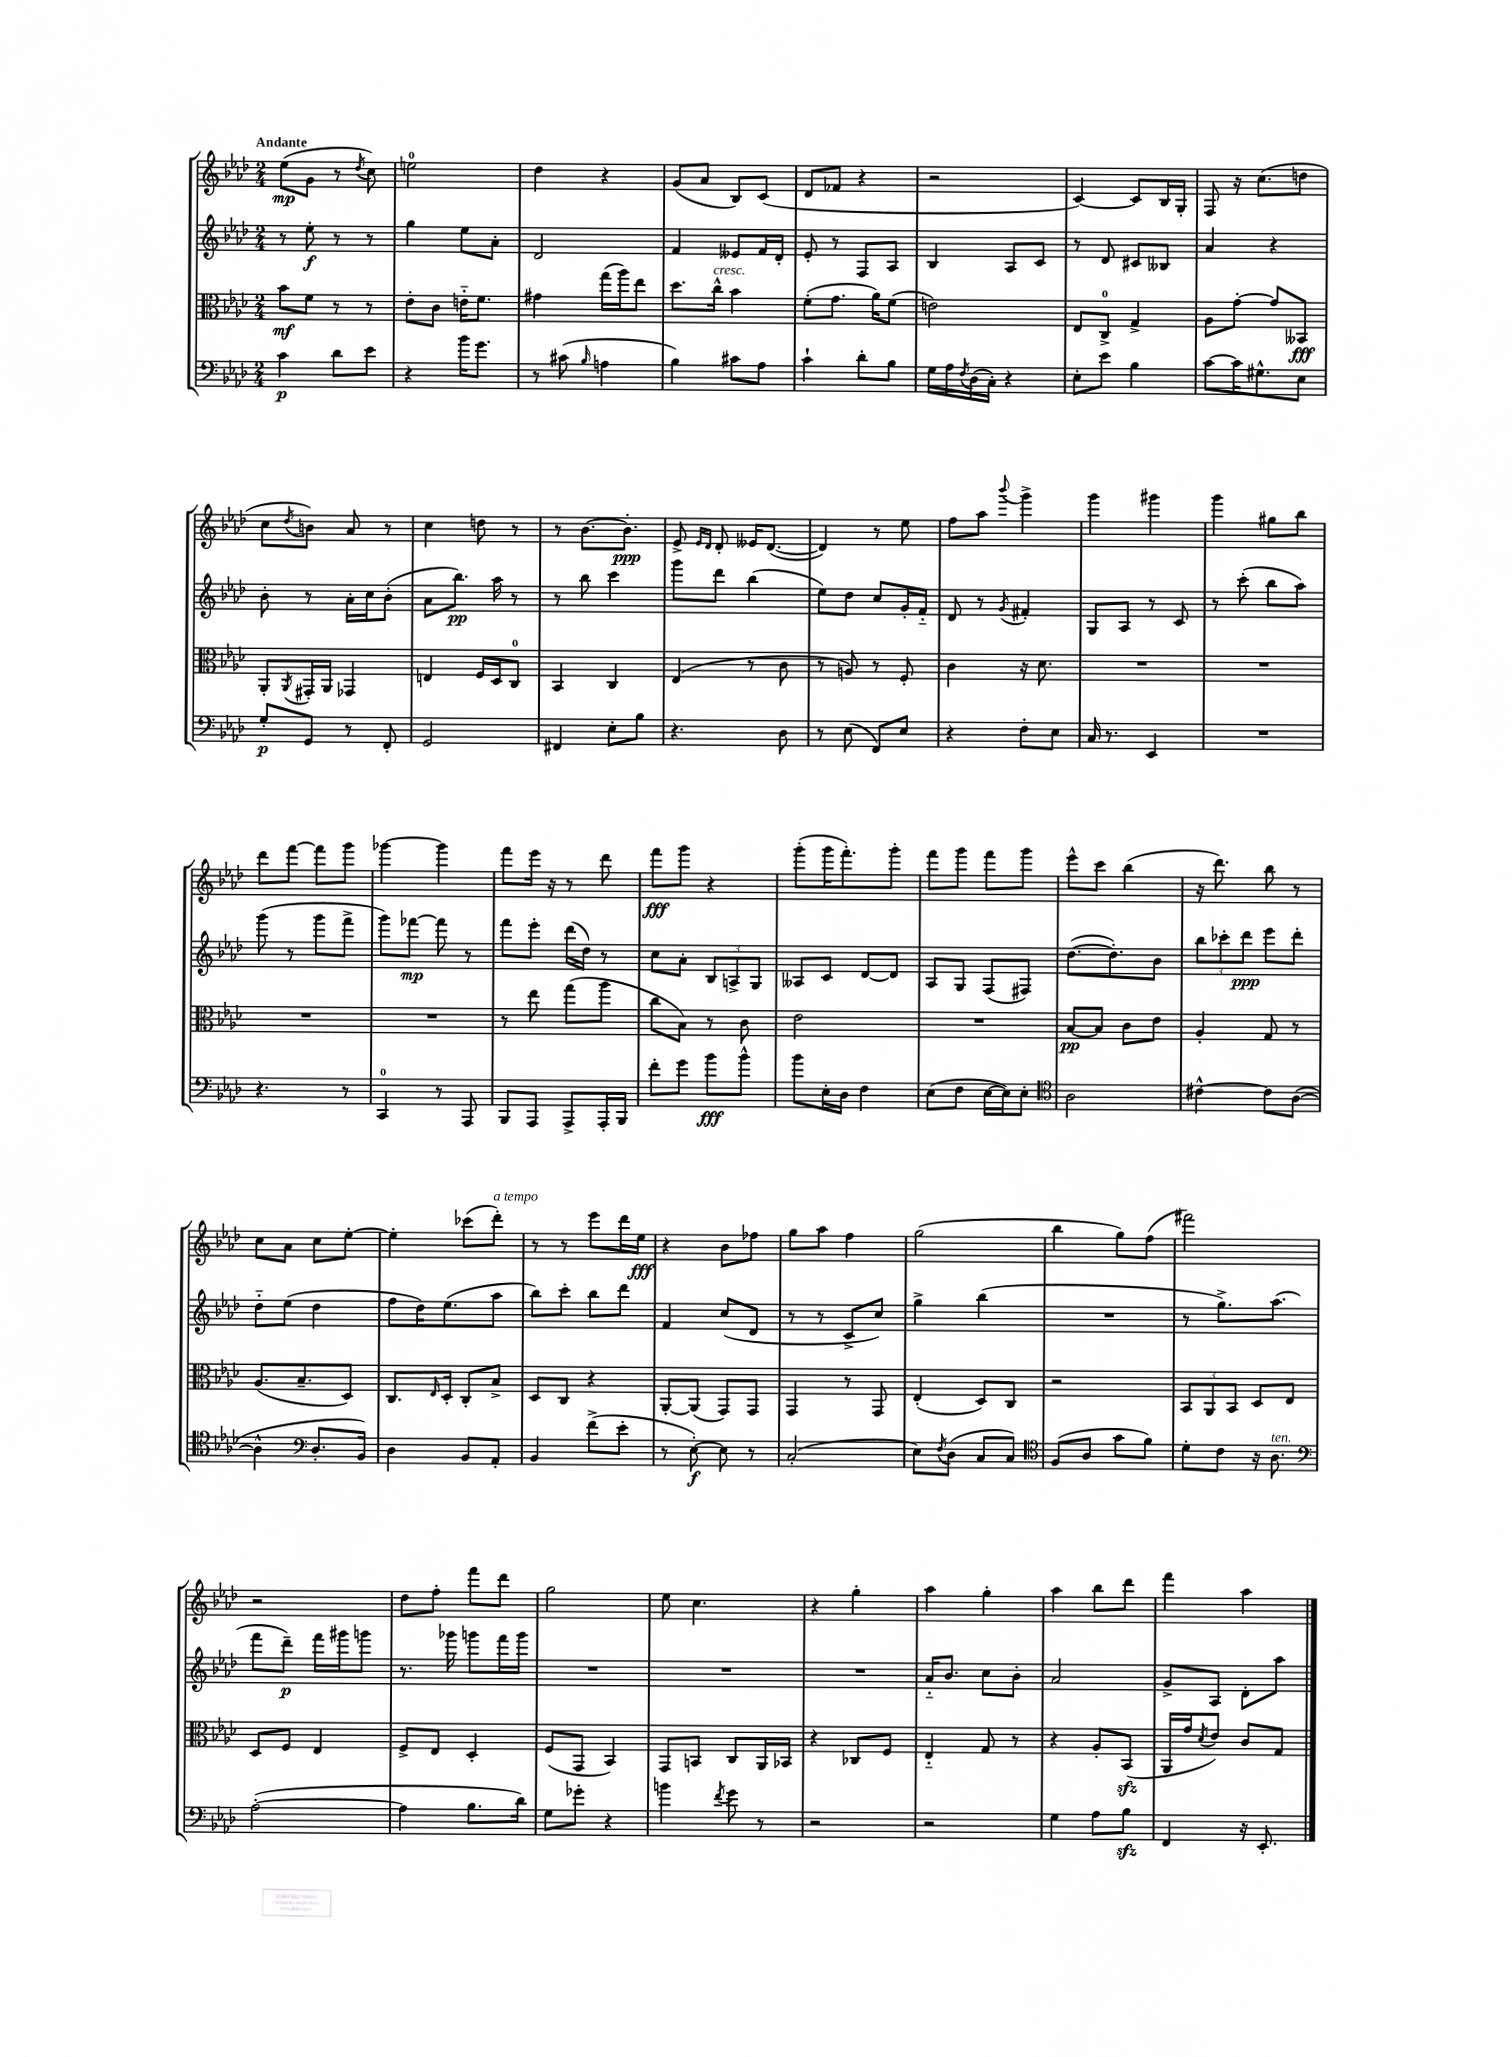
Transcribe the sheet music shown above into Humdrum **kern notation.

**kern	**dynam	**kern	**dynam	**kern	**dynam	**kern	**dynam
*part4	*part4	*part3	*part3	*part2	*part2	*part1	*part1
*staff4	*staff4	*staff3	*staff3	*staff2	*staff2	*staff1	*staff1
*clefF4	*	*clefC3	*	*clefG2	*	*clefG2	*
*k[b-e-a-d-]	*	*k[b-e-a-d-]	*	*k[b-e-a-d-]	*	*k[b-e-a-d-]	*
*M2/4	*	*M2/4	*	*M2/4	*	*M2/4	*
=1	=1	=1	=1	=1	=1	=1	=1
!	!	!	!	!	!	!LO:TX:a:B:t=Andante	!
4c\	p	8b-\L	mf	8r	.	(8ee-\L	mp
.	.	8f\J	.	8ee-'\	f	8g\J	.
8d-\L	.	8r	.	8r	.	8r	.
.	.	.	.	.	.	8qdd-/	.
8e-\J	.	8r	.	8r	.	8cc\)	.
=2	=2	=2	=2	=2	=2	=2	=2
4r	.	8e-'\L	.	4gg\	.	2een\	.
.	.	8c\J	.	.	.	.	.
16b-\KL	.	16en\KL	.	8ee-\L	.	.	.
8.g\J	.	8.f\J	.	.	.	.	.
.	.	.	.	8a-'\J	.	.	.
=3	=3	=3	=3	=3	=3	=3	=3
8r	.	4g#X\	.	2d-/	.	4dd-\	.
(8c#X\	.	.	.	.	.	.	.
16qqB-/	.	.	.	.	.	.	.
4An\	.	(16gg\LL	.	.	.	4r	.
.	.	16aa-\J)	.	.	.	.	.
.	.	8ee-\J	.	.	.	.	.
=4	=4	=4	=4	=4	=4	=4	=4
4B-\)	.	8.dd-\L	.	4f/	.	(8g/L	.
.	.	.	.	.	.	8a-/J	.
!	!	!LO:TX:a:i:t=cresc.	!	!	!	!	!
.	.	16cc^^\Jk	.	.	.	.	.
8c#X\L	.	4b-\	.	8e--X/L	.	8B-/L)	.
8A-\J	.	.	.	16f/L	.	(8c/J	.
.	.	.	.	16d-'/JJ	.	.	.
=5	=5	=5	=5	=5	=5	=5	=5
4c`\	.	(8f'\L	.	8e-'/	.	8d-/L	.
.	.	8.g\J	.	8r	.	8f-X/J	.
8d-'\L	.	.	.	8F/L	.	4r	.
.	.	16a-\KL)	.	.	.	.	.
8B-\J	.	(8f\J	.	8A-/J	.	.	.
=6	=6	=6	=6	=6	=6	=6	=6
16G\LL	.	2en\)	.	4B-/	.	2r	.
16A-\	.	.	.	.	.	.	.
8qF/	.	.	.	.	.	.	.
(16D-\	.	.	.	.	.	.	.
16C'\JJ)	.	.	.	.	.	.	.
4r	.	.	.	8A-/L	.	.	.
.	.	.	.	8c/J	.	.	.
=7	=7	=7	=7	=7	=7	=7	=7
8E-'\L	.	8E-/L	.	8r	.	[4c/)	.
8e-\J	.	8C^/J	.	8d-/	.	.	.
4B-\	.	4G^/	.	8c#X/L	.	8c/L]	.
.	.	.	.	8B--X/J	.	16B-/L	.
.	.	.	.	.	.	16G'/JJ	.
=8	=8	=8	=8	=8	=8	=8	=8
[8c\L	.	8A-\L	.	4a-/	.	8F/	.
16c\K]	.	[8g'\J	.	.	.	16r	.
8.G#X^^\	.	.	.	.	.	(8.cc\L	.
.	.	8g/L]	.	4r	.	.	.
8E-\J	.	8BB--X/J	fff	.	.	8ddn\J	.
!!LO:LB:g=z
=9	=9	=9	=9	=9	=9	=9	=9
8G'/L	p	8AA-'/L	.	8b-'\	.	8cc\L	.
.	.	8qAA-/	.	.	.	8qdd-/	.
8GG/J	.	16GG#X'/L	.	8r	.	8bn\J)	.
.	.	16AA-/JJ	.	.	.	.	.
8r	.	4GG-X/	.	16a-'\LL	.	8a-/	.
.	.	.	.	16cc\J	.	.	.
8FF'/	.	.	.	(8b-'\J	.	8r	.
=10	=10	=10	=10	=10	=10	=10	=10
2GG/	.	4En/	.	8a-\L	.	4cc\	.
.	.	.	.	8.bb-\J)	pp	.	.
.	.	16F/LL	.	.	.	8ddn\	.
.	.	16D-/J	.	16aa-\	.	.	.
.	.	8C/J	.	8r	.	8r	.
=11	=11	=11	=11	=11	=11	=11	=11
4FF#X/	.	4BB-/	.	8r	.	8r	.
.	.	.	.	8bb-\	.	[8.b-\L	.
8E-'\L	.	4C/	.	4ccc\	.	.	.
.	.	.	.	.	.	8.b-'\J]	ppp
8B-\J	.	.	.	.	.	.	.
=12	=12	=12	=12	=12	=12	=12	=12
4.r	.	(4E-/	.	8ggg\L	.	8e-^/	.
.	.	.	.	.	.	16qqe-/LL	.
.	.	.	.	.	.	16qqd-/JJ	.
.	.	.	.	8ddd-\J	.	8d-'/	.
.	.	8r	.	(4bb-\	.	16e--X/KL	.
.	.	.	.	.	.	([8.d-/J	.
8D-\	.	8c\	.	.	.	.	.
=13	=13	=13	=13	=13	=13	=13	=13
8r	.	8r	.	8ee-\L)	.	4d-/])	.
(8E-\	.	8An/)	.	8dd-\J	.	.	.
8FF/L)	.	8r	.	8cc/L	.	8r	.
8E-/J	.	8F'/	.	16g'/L	.	8ee-\	.
.	.	.	.	16f/JJ	.	.	.
=14	=14	=14	=14	=14	=14	=14	=14
4r	.	4c\	.	8d-/	.	8ff\L	.
.	.	.	.	8r	.	8aa-\J	.
.	.	.	.	8qg/	.	8qqbbb-/	.
8F'\L	.	16r	.	4f#X'/	.	4ggg^\	.
.	.	8.d-\	.	.	.	.	.
8E-\J	.	.	.	.	.	.	.
=15	=15	=15	=15	=15	=15	=15	=15
16C/	.	2r	.	8G/L	.	4ggg\	.
8.r	.	.	.	.	.	.	.
.	.	.	.	8A-/J	.	.	.
4EE-/	.	.	.	8r	.	4ggg#X\	.
.	.	.	.	8c/	.	.	.
=16	=16	=16	=16	=16	=16	=16	=16
2r	.	2r	.	8r	.	4ggg\	.
.	.	.	.	(8ccc'\	.	.	.
.	.	.	.	8bb-\L	.	8gg#X\L	.
.	.	.	.	8aa-\J)	.	8bb-\J	.
!!LO:LB:g=z
=17	=17	=17	=17	=17	=17	=17	=17
4.r	.	2r	.	(8ggg\	.	8ddd-\L	.
.	.	.	.	8r	.	[8fff\J	.
.	.	.	.	8ggg\L	.	8fff\L]	.
8r	.	.	.	8fff^\J	.	8ggg\J	.
=18	=18	=18	=18	=18	=18	=18	=18
4CC/	.	2r	.	8ggg\L)	.	[4ggg-X\	.
.	.	.	.	[8fff-X\J	mp	.	.
8r	.	.	.	8fff-\]	.	4ggg-\]	.
8AAA-/	.	.	.	8r	.	.	.
=19	=19	=19	=19	=19	=19	=19	=19
8BBB-/L	.	8r	.	8fff\L	.	8fff\L	.
8AAA-/J	.	8ee-\	.	8eee-'\J	.	16eee-\Jk	.
.	.	.	.	.	.	16r	.
8AAA-^/L	.	(8gg\L	.	(16ddd-\LL	.	8r	.
.	.	.	.	16dd-\JJ)	.	.	.
16AAA-'/L	.	8aa-\J	.	8r	.	8ddd-\	.
16BBB-/JJ	.	.	.	.	.	.	.
=20	=20	=20	=20	=20	=20	=20	=20
8f'\L	.	8cc\L	.	8cc\L	.	8fff\L	fff
8g\J	.	8B-\J)	.	8a-'\J	.	8ggg\J	.
8b-\L	fff	8r	.	12B-/L	.	4r	.
.	.	.	.	12An^/	.	.	.
8b-^^\J	.	8c\	.	.	.	.	.
.	.	.	.	12G/J	.	.	.
=21	=21	=21	=21	=21	=21	=21	=21
8b-\L	.	2e-\	.	8A--X/L	.	(8ggg'\L	.
16E-'\L	.	.	.	8c/J	.	16ggg\K	.
16D-\JJ	.	.	.	.	.	8.fff'\)	.
4F\	.	.	.	[8d-/L	.	.	.
.	.	.	.	8d-/J]	.	8ggg'\J	.
=22	=22	=22	=22	=22	=22	=22	=22
(8E-\L	.	2r	.	8A-/L	.	8fff\L	.
8F\J	.	.	.	8G/J	.	8ggg\J	.
[16E-\LL	.	.	.	(8F/L	.	8fff\L	.
16E-\J])	.	.	.	.	.	.	.
8E-'\J	.	.	.	8F#X/J)	.	8ggg\J	.
=23	=23	=23	=23	=23	=23	=23	=23
*clefC4	*	*	*	*	*	*	*
2A-\	.	[8B-/L	pp	([8.dd-\L	.	8eee-^^\L	.
.	.	8B-/J]	.	.	.	8ccc\J	.
.	.	.	.	8.dd-'\])	.	.	.
.	.	8c\L	.	.	.	(4bb-\	.
.	.	8e-\J	.	8b-\J	.	.	.
=24	=24	=24	=24	=24	=24	=24	=24
[4c#X^^\	.	4A-'/	.	12bb-\L	.	16r	.
.	.	.	.	.	.	8.ddd-\)	.
.	.	.	.	12ccc-X'\	.	.	.
.	.	.	.	12ddd-\J	ppp	.	.
8c#\L]	.	8G/	.	8eee-\L	.	8bb-\	.
([8A-\J	.	8r	.	8ddd-'\J	.	8r	.
!!LO:LB:g=z
=25	=25	=25	=25	=25	=25	=25	=25
4A-^^\]	.	(8.A-/L	.	8dd-\L	.	8cc\L	.
.	.	.	.	(8ee-\J	.	8a-\J	.
.	.	8.B-~/	.	.	.	.	.
*clefF4	*	*	*	*	*	*	*
8.D-'/L	.	.	.	4dd-\	.	8cc\L	.
.	.	8D-/J)	.	.	.	[8ee-'\J	.
16BB-/Jk)	.	.	.	.	.	.	.
=26	=26	=26	=26	=26	=26	=26	=26
4D-\	.	8.C/L	.	8ff\L	.	4ee-'\]	.
.	.	.	.	16dd-\K)	.	.	.
.	.	16qqE-/	.	.	.	.	.
.	.	16D-'/Jk	.	(8.ee-\	.	.	.
8BB-/L	.	8C'/L	.	.	.	(8ccc-X\L	.
!	!	!	!	!	!	!LO:TX:a:i:t=a tempo	!
8AA-'/J	.	8B-^/J	.	8aa-\J	.	8ddd-'\J)	.
=27	=27	=27	=27	=27	=27	=27	=27
4BB-/	.	8D-/L	.	8bb-\L)	.	8r	.
.	.	8C/J	.	8ccc'\J	.	8r	.
(8f^\L	.	4r	.	8bb-\L	.	8eee-\L	.
8e-'\J	.	.	.	8ddd-\J	.	16ddd-\L	.
.	.	.	.	.	.	16ee-\JJ	fff
=28	=28	=28	=28	=28	=28	=28	=28
8r	.	[8AA-'/L	.	4f/	.	4r	.
[8E-'\)	f	(8AA-/J]	.	.	.	.	.
8E-\]	.	8GG/L)	.	(8cc/L	.	8b-\L	.
8r	.	8GG/J	.	8d-/J	.	8ff-X\J	.
=29	=29	=29	=29	=29	=29	=29	=29
(2C'/	.	4GG/	.	8r	.	8gg\L	.
.	.	.	.	8r	.	8aa-\J	.
.	.	8r	.	8c^/L	.	4ff\	.
.	.	8GG/	.	8cc/J)	.	.	.
=30	=30	=30	=30	=30	=30	=30	=30
8E-\L)	.	(4E-'/	.	4gg^\	.	(2gg\	.
8qF/	.	.	.	.	.	.	.
(8D-\J	.	.	.	.	.	.	.
8C/L	.	8D-/L)	.	(4bb-\	.	.	.
8C/J)	.	8C/J	.	.	.	.	.
=31	=31	=31	=31	=31	=31	=31	=31
*clefC4	*	*	*	*	*	*	*
(8F/L	.	2r	.	2r	.	4bb-\	.
8A-/J	.	.	.	.	.	.	.
8g\L	.	.	.	.	.	8gg\L)	.
8f\J)	.	.	.	.	.	(8ff\J	.
=32	=32	=32	=32	=32	=32	=32	=32
8d-'\L	.	12BB-/L	.	8r	.	2fff#X\)	.
.	.	12AA-/	.	.	.	.	.
8c\J	.	.	.	8.gg^\L)	.	.	.
.	.	12BB-/J	.	.	.	.	.
16r	.	8D-/L	.	.	.	.	.
!LO:TX:a:i:t=ten.	!	!	!	!	!	!	!
8.A-\	.	.	.	(8.aa-\J	.	.	.
.	.	8E-/J	.	.	.	.	.
!!LO:LB:g=z
=33	=33	=33	=33	=33	=33	=33	=33
*clefF4	*	*	*	*	*	*	*
([2A-'\	.	8D-/L	.	8fff\L	.	2r	.
.	.	8F/J	.	8ddd-~\J)	p	.	.
.	.	4E-/	.	16fff\LL	.	.	.
.	.	.	.	16ggg#X\J	.	.	.
.	.	.	.	8gggn\J	.	.	.
=34	=34	=34	=34	=34	=34	=34	=34
4A-\]	.	8F^/L	.	8.r	.	8dd-\L	.
.	.	8E-/J	.	.	.	8ff'\J	.
.	.	.	.	16ggg-X\	.	.	.
8.B-\L	.	4D-'/	.	8gggn\L	.	8fff\L	.
.	.	.	.	16fff\L	.	8ddd-\J	.
16d-\Jk)	.	.	.	16ggg\JJ	.	.	.
=35	=35	=35	=35	=35	=35	=35	=35
8G\L	.	(8F/L	.	2r	.	2gg\	.
8g-X'\J	.	8GG/J	.	.	.	.	.
4r	.	4BB-/)	.	.	.	.	.
=36	=36	=36	=36	=36	=36	=36	=36
4bn\	.	8GG/L	.	2r	.	8ee-\	.
.	.	8BBn/J	.	.	.	4.cc\	.
8qf/	.	.	.	.	.	.	.
8g\	.	8C/L	.	.	.	.	.
8r	.	16AA-/L	.	.	.	.	.
.	.	16BB-X/JJ	.	.	.	.	.
=37	=37	=37	=37	=37	=37	=37	=37
2r	.	4r	.	2r	.	4r	.
.	.	8C-X/L	.	.	.	4gg'\	.
.	.	8F/J	.	.	.	.	.
=38	=38	=38	=38	=38	=38	=38	=38
2r	.	4E-/	.	16a-/KL	.	4aa-\	.
.	.	.	.	8.b-/J	.	.	.
.	.	8G/	.	8cc\L	.	4gg'\	.
.	.	8r	.	8b-'\J	.	.	.
=39	=39	=39	=39	=39	=39	=39	=39
4G\	.	4r	.	2a-/	.	4aa-\	.
8A-\L	.	8A-'/L	.	.	.	8bb-\L	.
8B-zz\J	.	(8BB-zz/J	.	.	.	8ddd-\J	.
=40	=40	=40	=40	=40	=40	=40	=40
4FF/	.	16AA-/LL	.	8g^/L	.	4fff\	.
.	.	16g/J	.	.	.	.	.
.	.	8qd-/	.	.	.	.	.
.	.	8e-/J)	.	8A-/J	.	.	.
16r	.	8c/L	.	8d-'\L	.	4aa-\	.
8.EE-'/	.	.	.	.	.	.	.
.	.	8G/J	.	8aa-\J	.	.	.
==	==	==	==	==	==	==	==
*-	*-	*-	*-	*-	*-	*-	*-
